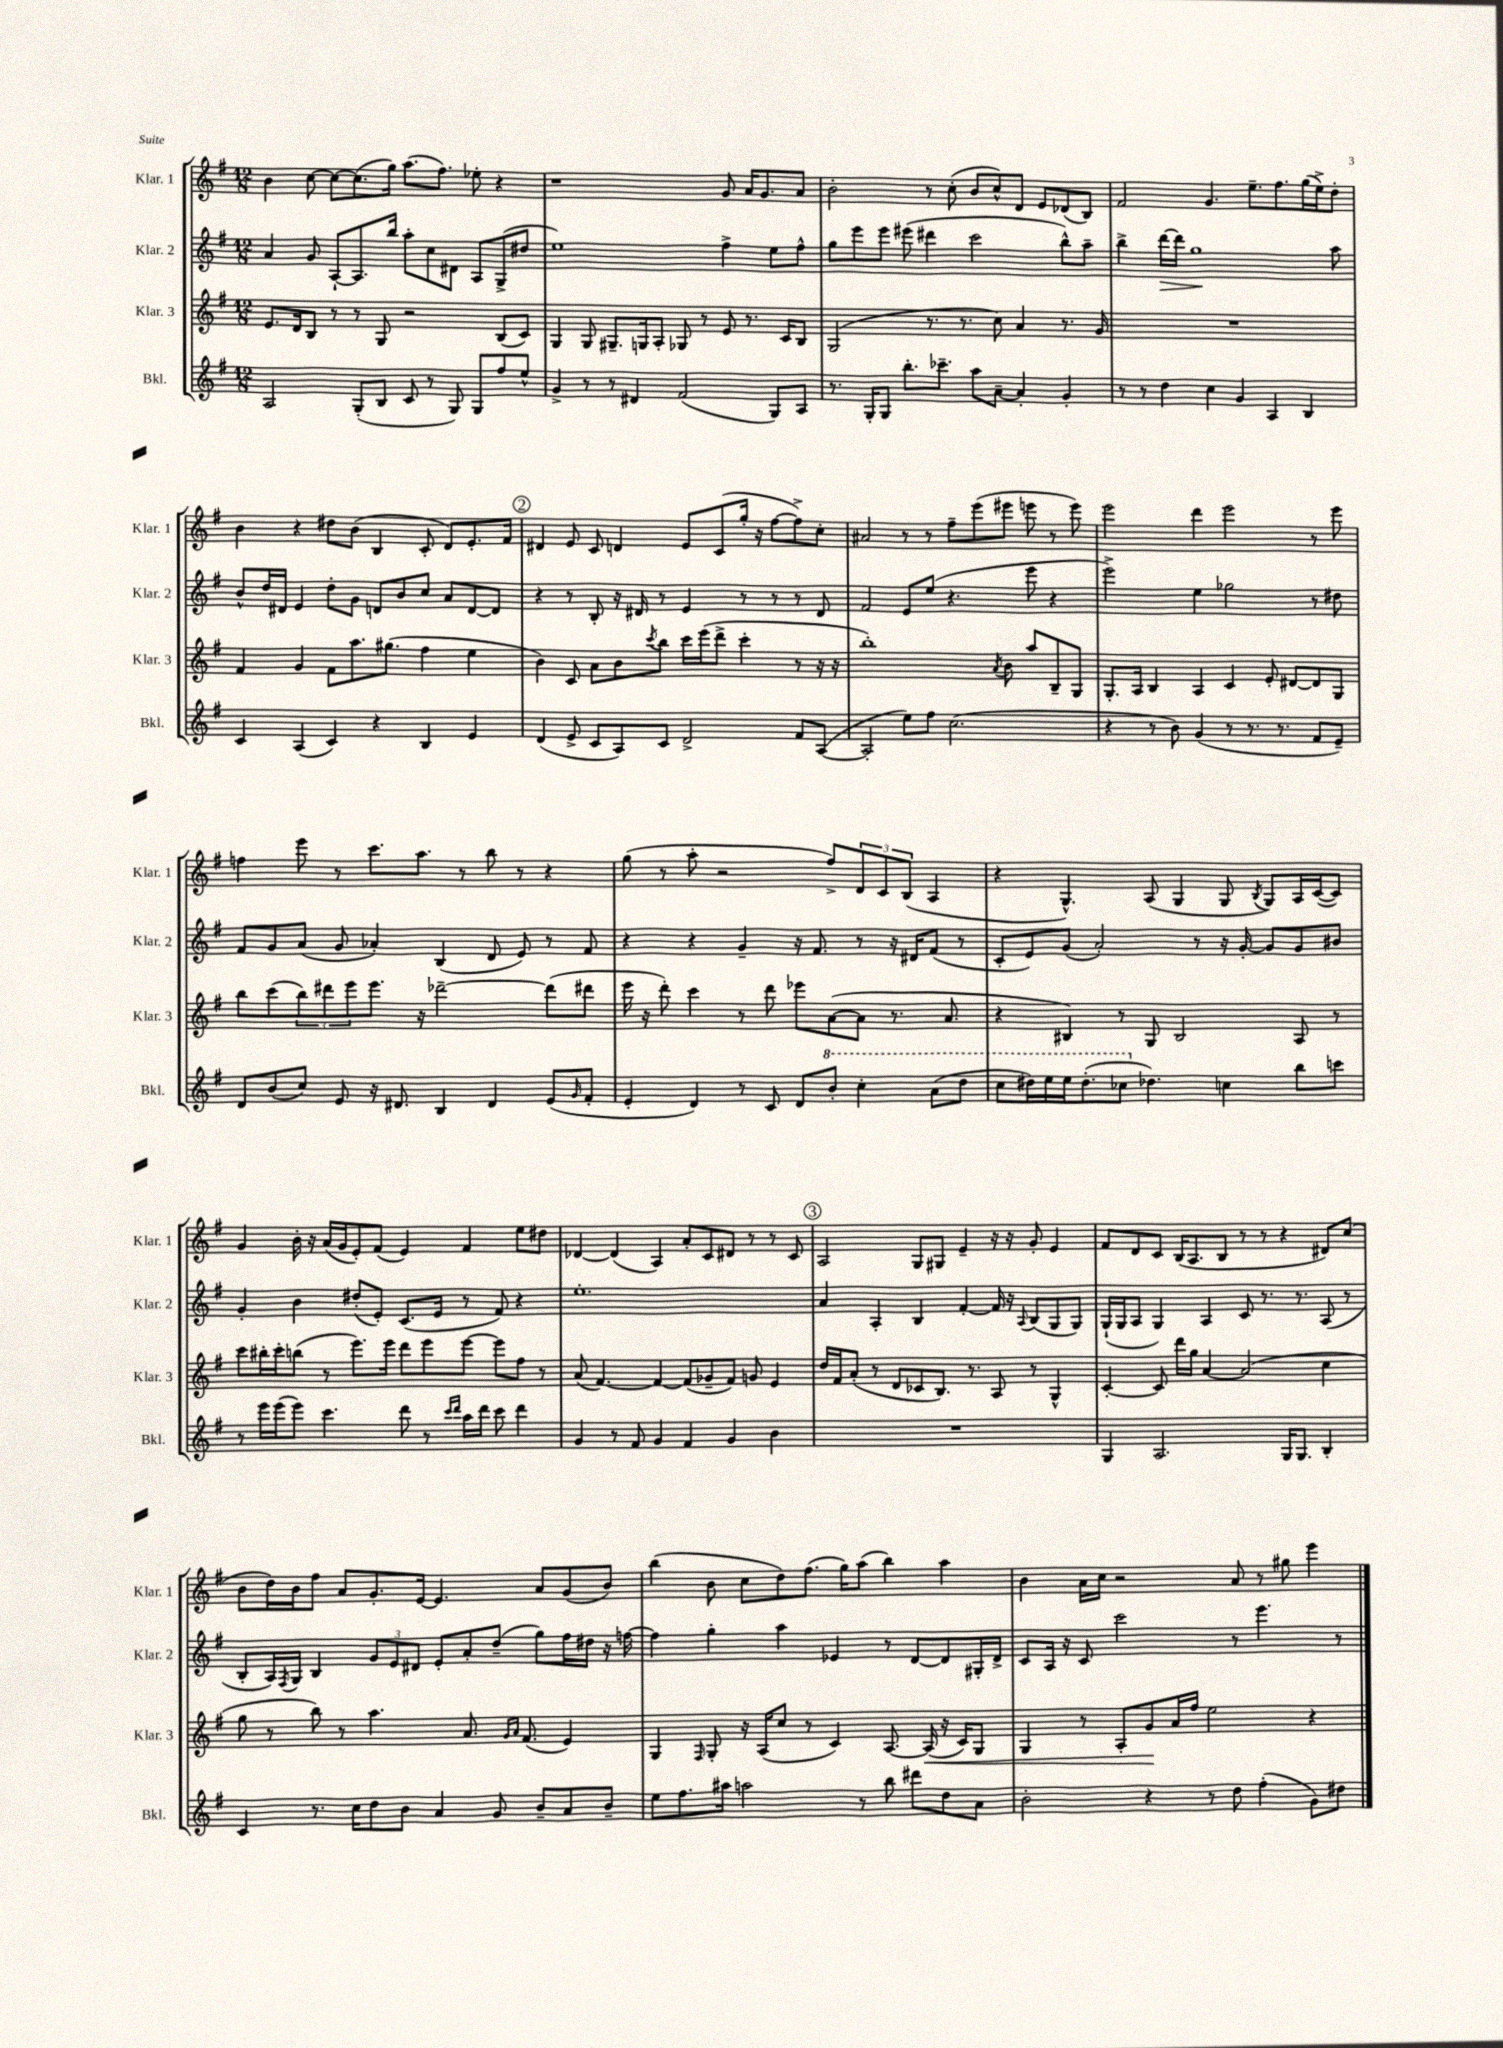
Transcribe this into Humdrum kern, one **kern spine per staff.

**kern	**kern	**kern	**kern
*staff4	*staff3	*staff2	*staff1
*clefG2	*clefG2	*clefG2	*clefG2
*k[f#]	*k[f#]	*k[f#]	*k[f#]
*M12/8	*M12/8	*M12/8	*M12/8
2A/	8.e/L	4a/	4b\
.	16d/k	.	.
.	8B/J	8g/	[8cc\
.	8r	[8A`/L	8cc\_L
(8G'/L	8r	8.A/]	(8.cc\]
8B/J	8G/	.	.
.	.	16bb/Jk	16gg\Jk)
8c/	2r	8aa'\L	(8.aa\L
8r	.	8cc\	.
.	.	.	8.ff#\J)
8G/)	.	8d#\J	.
8G/L	.	8A/L	8ee-'\
8ff#/	(8B/L	(8G^/	4r
8ee^^/J	8c/J)	8dd#/J	.
=	=	=	=
4g^/	4G/	1ee)	1r
8r	8G/	.	.
8r	8.G#~/L	.	.
4d#/	.	.	.
.	16G/k	.	.
.	8A'/J	.	.
(2f#/	8G-/	.	.
.	8r	.	.
.	8e/	4ff#^\	8g/
.	8.r	.	16a/LK
.	.	.	8.g/
8G/L)	.	8ee\L	.
.	16c/LK	.	.
8A/J	8B/J	8ff#^^\J	8a/J
=	=	=	=
8.r	(2G/	8gg\L	2b'\
.	.	8eee\	.
16G'/LK	.	.	.
8G/J	.	8eee\J	.
8.bb'\L	.	(8eee#\	.
.	8.r	4ddd#\	8r
8.ccc-~\J	.	.	.
.	.	.	(8cc'\
.	8.r	.	.
8aa\L	.	2ccc\	8b/L
[8a~\J	8cc\)	.	8cc^^/)
4a'/]	4a/	.	8d/J
.	.	.	8e/L
4g'/	8.r	8bb^^\L)	(8d-/
.	.	8aa~\J	8B/J)
.	16g/	.	.
=	=	=	=
8r	1.r	4bb^\	2f#/
8r	.	.	.
4dd\	.	[16ddd\LL	.
.	.	16ddd\]JJ	.
.	.	1gg	.
4cc\	.	.	4.g/
4g/	.	.	.
.	.	.	8.ee~\L
4A/	.	.	.
.	.	.	8.ff#\
4B/	.	.	(16gg\L
.	.	.	16ee^\J)
.	.	8aa\	8dd'\J
=	=	=	=
4c/	4f#/	8b^^/L	4b\
.	.	16dd/L	.
.	.	16d#/JJ	.
(4A/	4g/	4e/	4r
4c/)	8f#\L	8dd'\L	8dd#\L
.	8.aa\	8g\J	(8b\J
4r	.	8d/L	4B/
.	(8.gg#\J	.	.
.	.	8b/	.
4B/	4ff#\	8cc/J	8c'/
.	.	8a/L	8d/L)
4e/	4ee\	[8d/	8.e'/
.	.	8d/]J	.
.	.	.	16f#/Jk
=	=	=	=
(4d/	4b\)	4r	4d#/
8e^/	8c/	8r	8e/
8c/L	8a\L	8B'/	8c/
8A/)	8b\	16r	4d/
.	.	16d#/	.
.	8qccc/	.	.
8c/J	8bb\J	8r	.
2d^/	16ccc\LL	4e/	8e/L
.	(16eee\J	.	.
.	8ddd^\J	.	(8c/
.	4ccc'\	8r	16gg'/Jk
.	.	.	16r
.	.	8r	[8ff#\L
8f#/L	8r	8r	8ff#^\])
([8A/J	16r	8d#/	8cc'\J
.	16r	.	.
=	=	=	=
2A'/]	1bb')	2f#/	2a#/
8ee\L)	.	8e/L	8r
8ff#\J	.	(8ee/J	8r
(2.cc\	.	4.r	8ff#~\L
.	.	.	(8eee\
.	8qa/	.	.
.	8b\	.	8eee#\J
.	8aa/L	8eee\	8eee\
.	8B~/	4r	8r
.	8G/J	.	8eee\)
=	=	=	=
4r	8.G'/L	2eee^\)	2eee\
.	16A/Jk	.	.
8r	4B/	.	.
8b\)	.	.	.
(4g/	4A/	4ee\	4ddd\
8r	4c/	2gg-\	2eee\
8.r	.	.	.
.	8e'/	.	.
8.r	.	.	.
.	[8d#/L	.	.
8f#/L	8d#/]	8r	8r
8e~/J)	8G/J	8dd#\	8eee\
=	=	=	=
8d/L	8bb\L	8f#/L	4ff\
(8b/	(8ccc\	8g/	.
8cc/J)	12bb\)	(8a/J	8eee\
.	12ddd#\	.	.
8e/	.	8g/	8r
.	12eee\	.	.
16r	8.eee\J	4a-'/)	8.ccc\L
8.d#/	.	.	.
.	16r	.	8.aa\J
4B/	[2ddd-~\	(4B/	.
.	.	.	8r
4d#/	.	8d/	8bb\
.	.	8e/)	8r
(8e/L	(8ddd-\]L	8r	4r
16qqg/	.	.	.
8f#'/J	8ddd#\J	8f#/	.
=	=	=	=
4e'/	16eee\	4r	(8gg\
.	16r	.	.
.	8ddd'\)	.	8r
4d/)	4ccc\	4r	8aa'\
.	.	.	2r
8r	8r	4g~/	.
8c/	8ddd\	.	.
8d/L	8eee-\L	16r	.
.	.	8.f#/	.
8bb'/J	([8a\	.	8ff#^/L)
4ccc'\	8a\]J	8r	12d/
.	.	.	12c/
.	8.r	16r	.
.	.	.	(12B/J
.	.	16d#/LK	.
(8aa\L	.	(8f#/J	4A/
.	8.a/	.	.
8ddd\J	.	8r	.
=	=	=	=
8ccc\L	4r	8c'/L	4r
16ddd#\L)	.	8e/)	.
16eee\	.	.	.
16eee\J	4B#/)	(8g/J	4.G^^/)
(8.ddd#'\	.	.	.
.	.	2a'/)	.
8ccc-\J	8r	.	.
4.dd-\)	8G/	.	(8A/
.	2B#/	.	4G/
.	.	8r	.
4cc\	.	16r	8G/
.	.	[16g'/	.
.	.	.	8qB/
.	.	8g/]L	8G/L)
8bb\L	8A/	8g/	16A/L
.	.	.	([16c/J
8ccc\J	8r	8b#/J	8c/]J)
=	=	=	=
8r	8ccc\L	4g'/	4g/
16eee\LL	16bb#'\L	.	.
(16eee\J	16ccc'\J	.	.
8eee\J)	(8bb\J	4b\	16b'\
.	.	.	16r
4.ccc\	8r	.	(16a/LL
.	.	.	16g/J
.	8.eee\L)	(8dd#'/L	8e'/)
.	.	8e'/J)	(8f#/J
.	16eee\Jk	.	.
8ddd\	8ddd\L	(8.c/L	4e/)
8r	8eee\	.	.
.	.	16e/Jk	.
16qqccc/LL	.	.	.
16qqddd/JJ	.	.	.
16aa\LL	[8eee\J	8r	4f#/
16ddd\JJ	.	.	.
8ccc\	8eee\]L	8f#/)	.
4ddd\	8ff#\J	4r	8ee\L
.	8r	.	8dd#\J
=	=	=	=
4g/	(8a/	1.ee'	[4d-/
.	[4.f#/)	.	.
8r	.	.	(4d-/]
8f#/	.	.	.
4g/	4f#/_	.	4A/)
4f#/	(8f#/]L	.	8a'/L
.	8g-~/	.	8c/
4g/	8f#/J)	.	8d#/J
.	8g/	.	8r
4b\	4e/	.	8r
.	.	.	8c/
=	=	=	=
1.r	16dd/LL	4a/	2A/
.	16f#/J	.	.
.	(8a'/J	.	.
.	8r	4A'/	.
.	8d/L	.	.
.	8c-/	4B/	8G/L
.	8.B/J)	.	8G#/J
.	.	[4f#'/	4e~/
.	8.r	.	.
.	8A/	16f#/]	16r
.	.	16r	16r
.	.	8qqA/	.
.	8r	(8B/L	8g'/
.	4G^^/	8G/	4e/
.	.	8G/J)	.
=	=	=	=
4G/	[4c'/	(16G`/LL	8f#/L
.	.	16G/J	.
.	.	8A/J	8d/
2.A/	8c/]	4G/)	8c/J
.	16ddd\LL	.	(16B/LK
.	16gg\JJ	.	8.A/
.	[4a/	4A/	.
.	.	.	8B/J
.	(2a/]	8c/	8r
.	.	8.r	8r
16G/LK	.	.	4r
8.G/J	.	8.r	.
4B'/	4cc\	(8A/	8d#/L)
.	.	8r	(8cc/J
=	=	=	=
4c/	8gg\	8B'/L	8b\L
.	8r	16A/L)	16dd\L)
.	.	8qF#/	.
.	.	16G/JJ	16b\J
8.r	8bb\)	4B/	8ff#\J
.	8r	.	8a/L
16cc\LK	.	.	.
8dd\	4.aa\	12g/L	8.g'/
.	.	12e/	.
8b\J	.	.	.
.	.	12d#/J	.
.	.	.	[16e/Jk
4a/	.	8e'/L	4.e/]
.	8.a/	8a'/	.
8g/	.	(8dd~/J	.
.	16qqg/LL	.	.
.	16qqa/JJ	.	.
.	(8.f#/	.	.
8b~/L	.	8gg\L)	8a/L
8a/	4e/)	16ff#\L	(8g/
.	.	16dd#\JJ	.
8b~/J	.	16r	8b/J)
.	.	[16ff\	.
=	=	=	=
8ee\L	4G/	4ff\]	(4bb\
8.ff#\	.	.	.
.	16qqF#/	.	.
.	8G'/	4gg'\	8b\
16aa#\Jk	.	.	.
2aa\	16r	.	8cc\L
.	(16A/LK	.	.
.	8cc/J	4aa\	8dd\)
.	8r	.	(8.ff#\J
.	4c/)	4e-/	.
.	.	.	16gg\LK)
8r	.	.	(8aa\J
8bb\	[8.A/	8r	4bb\)
8ddd#\L	.	[8d/L	.
.	(16A/]	.	.
8dd\	16r	8d/]	4aa\
.	16c/LK)	.	.
8a\J	8G/J	16G#'/L	.
.	.	16d^/JJ	.
=	=	=	=
2b'\	4G/	8c/L	4b\
.	.	16A/Jk	.
.	.	16r	.
.	8r	8c/	16a\LL
.	.	.	16cc\JJ
.	8A'/L	2ccc\	2r
4r	8g/	.	.
.	16a/L	.	.
.	16ff#/JJ	.	.
8r	2ee\	.	.
8dd\	.	8r	8a/
(4ff#'\	.	4.eee\	8r
.	.	.	8gg#\
8g\L)	4r	.	4eee\
8dd#\J	.	8r	.
==	==	==	==
*-	*-	*-	*-
